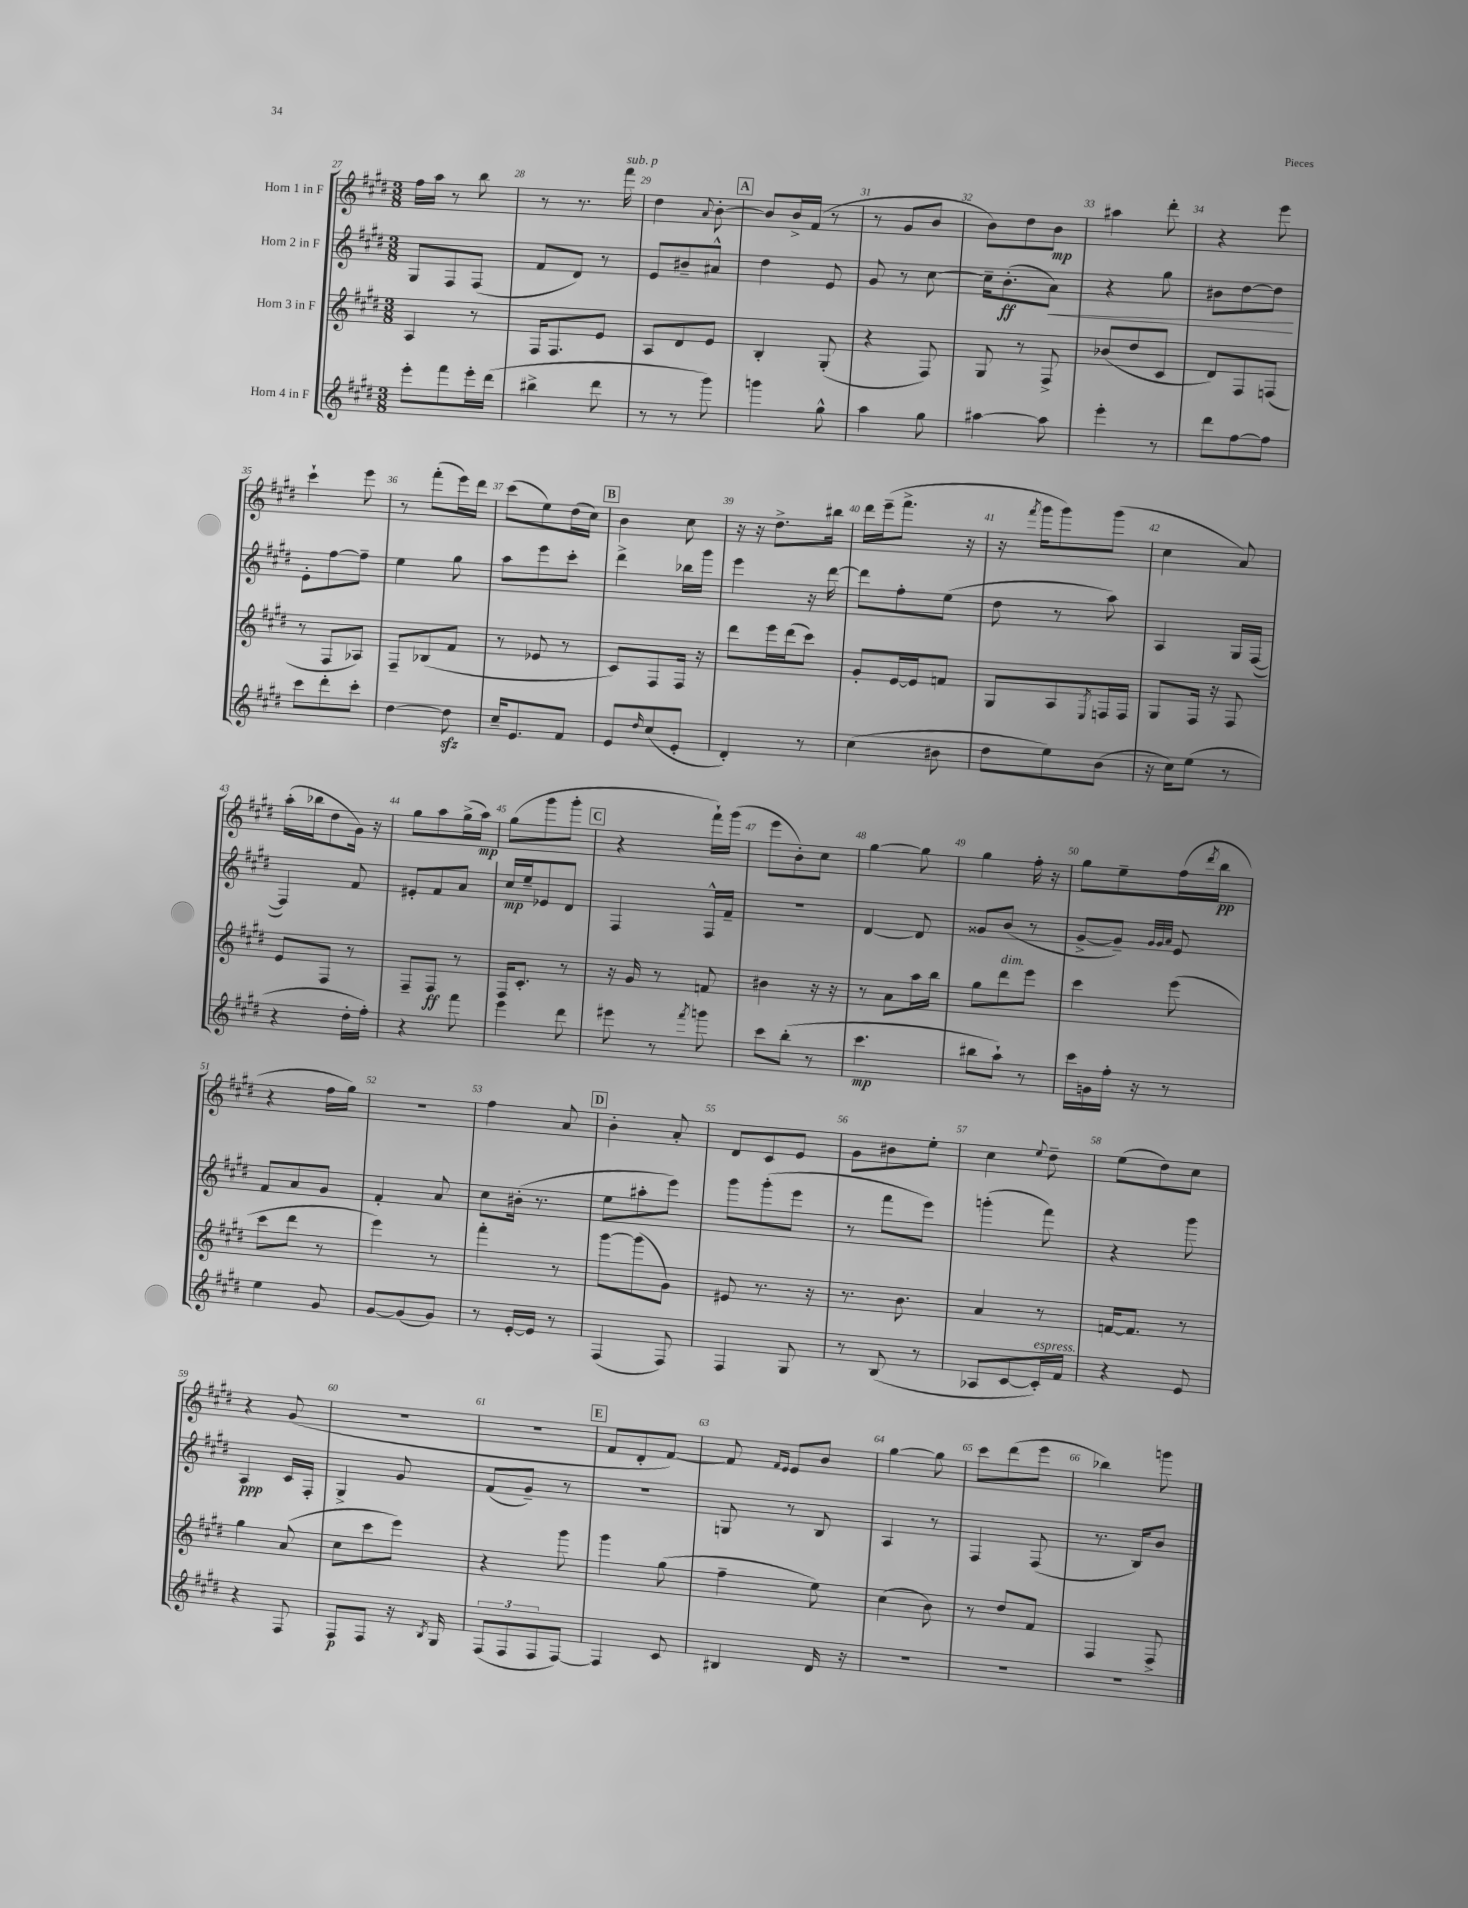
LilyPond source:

<<
\new StaffGroup <<
\new Staff = "s0" \with { instrumentName = "Horn 1 in F" } {
    \clef treble \key e \major \numericTimeSignature \time 3/8
    fis''16 a''16 r8 b''8 |
    r8 r8. fis'''16^\markup { \italic "sub. p" } |
    dis''4 \appoggiatura { a'8 } b'8~-. |
    \mark \markup { \box "A" } b'8 b'16-> fis'16( r8 |
    r8 gis'8 b'8 |
    b'8) dis''8 b'8\mp |
    ais''4 dis'''8-. |
    r4 e'''8 |
    cis'''4-! e'''8 |
    r8 fis'''8-.( e'''16) dis'''16 |
    cis'''8( e''8) dis''16( cis''16) |
    \mark \markup { \box "B" } b'4 cis''8 |
    r16 r16 dis''8.-> bis''16 |
    dis'''16 e'''16--( fis'''8.-> r16 |
    r16 \acciaccatura { fis'''8 } gis'''16 gis'''8) gis'''8( |
    cis''4 a'8) |
    a''16-.( bes''16 dis''8 gis'16) r16 |
    gis''8 a''8 gis''16->( a''16\mp) |
    gis''8( gis'''8 gis'''8-. |
    \mark \markup { \box "C" } r4 fis'''16-!) gis'''16( |
    e'''8 b'8-.) cis''8 |
    gis''4~ gis''8 |
    gis''4 fis''16-. r16 |
    gis''8 e''8-- fis''16( \acciaccatura { dis'''8 } b''16\pp |
    r4 fis''16 gis''16) |
    R4. |
    fis''4 a'8 |
    \mark \markup { \box "D" } b'4-. a'8-. |
    dis'8 cis'8 e'8 |
    gis'8 bis'8 e''8-. |
    cis''4 \appoggiatura { e''8 } dis''8-- |
    e''8( dis''8) cis''8 |
    r4 gis'8( |
    R4. |
    r4. |
    \mark \markup { \box "E" } fis'8 dis'8-. fis'8~) |
    fis'8 \grace { fis'16 e'16 } e'8 b'8 |
    gis''4~ gis''8 |
    cis'''8 dis'''8( e'''8 |
    bes''4) g'''8 \bar "|." |
}
\new Staff = "s1" \with { instrumentName = "Horn 2 in F" } {
    \clef treble \key e \major \numericTimeSignature \time 3/8
    gis8 fis8 fis8( |
    fis'8 dis'8) r8 |
    e'8 bis'8-- ais'8-^ |
    \mark \markup { \box "A" } dis''4 e'8 |
    gis'8 r8 cis''8~ |
    cis''16-- b'8.-.\ff( a'8\<) |
    r4 gis''8 |
    bis'8 dis''8~ dis''8\! |
    e'8-. fis''8~ fis''8-- |
    e''4 gis''8 |
    a''8 e'''8 cis'''8-. |
    \mark \markup { \box "B" } dis'''4-> bes''16 gis'''16 |
    e'''4 r16 dis'''16~ |
    dis'''8 fis''8-. e''8( |
    dis''8 r8 a''8) |
    a4 gis16 fis16~( |
    fis4) fis'8 |
    eis'8-. fis'8 a'8 |
    cis''16\mp e''16-- ees'8 dis'8 |
    \mark \markup { \box "C" } fis4 fis16-^ fis'16-- |
    r4. |
    dis'4~ dis'8 |
    gisis'8 b'8( r8 |
    gis'8~-> gis'8--) \grace { gis'32 gis'32 a'32 } e'8 |
    fis'8 a'8 gis'8 |
    fis'4-. a'8 |
    cis''8 bis'16-.( r8. |
    \mark \markup { \box "D" } e''8 ais''8-. e'''8) |
    gis'''8 gis'''8-.( e'''8 |
    r8 fis'''8 e'''8) |
    g'''4-.( fis'''8) |
    r4 gis'''8 |
    a4\ppp cis'16 fis16-. |
    gis4-> gis'8 |
    fis'8( gis'8--) r8 |
    \mark \markup { \box "E" } R4. |
    g8 r8 b8 |
    a4 r8 |
    fis4 fis8( |
    r8. b16) b'8 \bar "|." |
}
\new Staff = "s2" \with { instrumentName = "Horn 3 in F" } {
    \clef treble \key e \major \numericTimeSignature \time 3/8
    a4 r8 |
    fis16 fis8. e'8 |
    a8 dis'8 e'8 |
    \mark \markup { \box "A" } b4-. gis8-.( |
    r4 fis8) |
    gis8 r8 fis8-> |
    bes'8( dis''8 cis'8 |
    dis'8) fis8 f8( |
    r8 fis8 aes8) |
    fis8-- bes8( fis'8 |
    r8 ees'8 r8 |
    \mark \markup { \box "B" } cis'8) fis8 fis16 r16 |
    dis'''8 e'''16 dis'''16( cis'''8) |
    gis'8-. e'16~ e'16 f'8 |
    gis8 a8 \acciaccatura { e8 } f16 f16 |
    gis8 fis16 r16 fis8 |
    e'8 fis8 r8 |
    fis8-- fis8\ff r8 |
    fis16 cis'8.-. r8 |
    \mark \markup { \box "C" } r16 gis'16 r8 f'8 |
    bis'4 r16 r16 |
    r8 a'8 a''16 b''16 |
    gis''8 dis'''8^\markup { \italic "dim." } e'''8 |
    cis'''4 e'''8( |
    cis'''8 dis'''8 r8 |
    e'''4) r8 |
    fis'''4-. r8 |
    \mark \markup { \box "D" } gis'''8~ gis'''8( gis'8) |
    eis'8 r8. r16 |
    r8. b'8. |
    a'4 r8 |
    f'16~ f'8. r8 |
    gis''4 a'8( |
    cis''8 cis'''8 e'''8) |
    r4 gis'''8 |
    \mark \markup { \box "E" } gis'''4 gis''8( |
    fis''4-- e''8) |
    cis''4( b'8) |
    r8 dis''8 fis'8 |
    fis4 fis8-> \bar "|." |
}
\new Staff = "s3" \with { instrumentName = "Horn 4 in F" } {
    \clef treble \key e \major \numericTimeSignature \time 3/8
    e'''8-. fis'''8 e'''16-. dis'''16( |
    bis''4-> dis'''8 |
    r8 r8 gis'''8) |
    \mark \markup { \box "A" } g'''4 gis''8-^ |
    a''4 gis''8 |
    ais''4~ ais''8 |
    e'''4-. r8 |
    dis'''8 fis''8~ fis''8 |
    cis'''8 dis'''8-. cis'''8-. |
    dis''4~ dis''8\sfz |
    cis''16-- e'8. fis'8 |
    \mark \markup { \box "B" } e'8 \grace { dis''16 } cis''8( e'8-. |
    dis'4-.) r8 |
    cis''4( bis'8 |
    dis''8 e''8) b'8( |
    r16 cis''16) e''8( r8 |
    r4 dis''16-. fis''16-.) |
    r4 fis'''8 |
    e'''4 dis'''8 |
    \mark \markup { \box "C" } eis'''8 r8 \acciaccatura { fis'''8 } g'''8 |
    cis'''8 b''8-.( r8 |
    cis'''4.\mp |
    bis''8 a''8-!) r8 |
    cis'''16 g'16 fis''16-. r16 r8 |
    e''4 gis'8 |
    gis'8~ gis'8( gis'8) |
    r8 e'16~-. e'16 r8 |
    \mark \markup { \box "D" } fis4( fis8) |
    fis4 gis8 |
    r8 b8( r8 |
    aes8 cis'8~ cis'16-.^\markup { \italic "espress." }) fis'16 |
    r4 e'8 |
    r4 fis8 |
    fis8\p fis8 r16 \acciaccatura { b8 } gis16 |
    \tuplet 3/2 { fis8( fis8 fis8 } fis8~) |
    \mark \markup { \box "E" } fis4 cis'8 |
    bis4 dis'16 r16 |
    R4. |
    R4. |
    R4. \bar "|." |
}
>>
>>
\layout { \context { \Score currentBarNumber = #27 \override BarNumber.break-visibility = ##(#f #t #t) barNumberVisibility = #all-bar-numbers-visible } }
